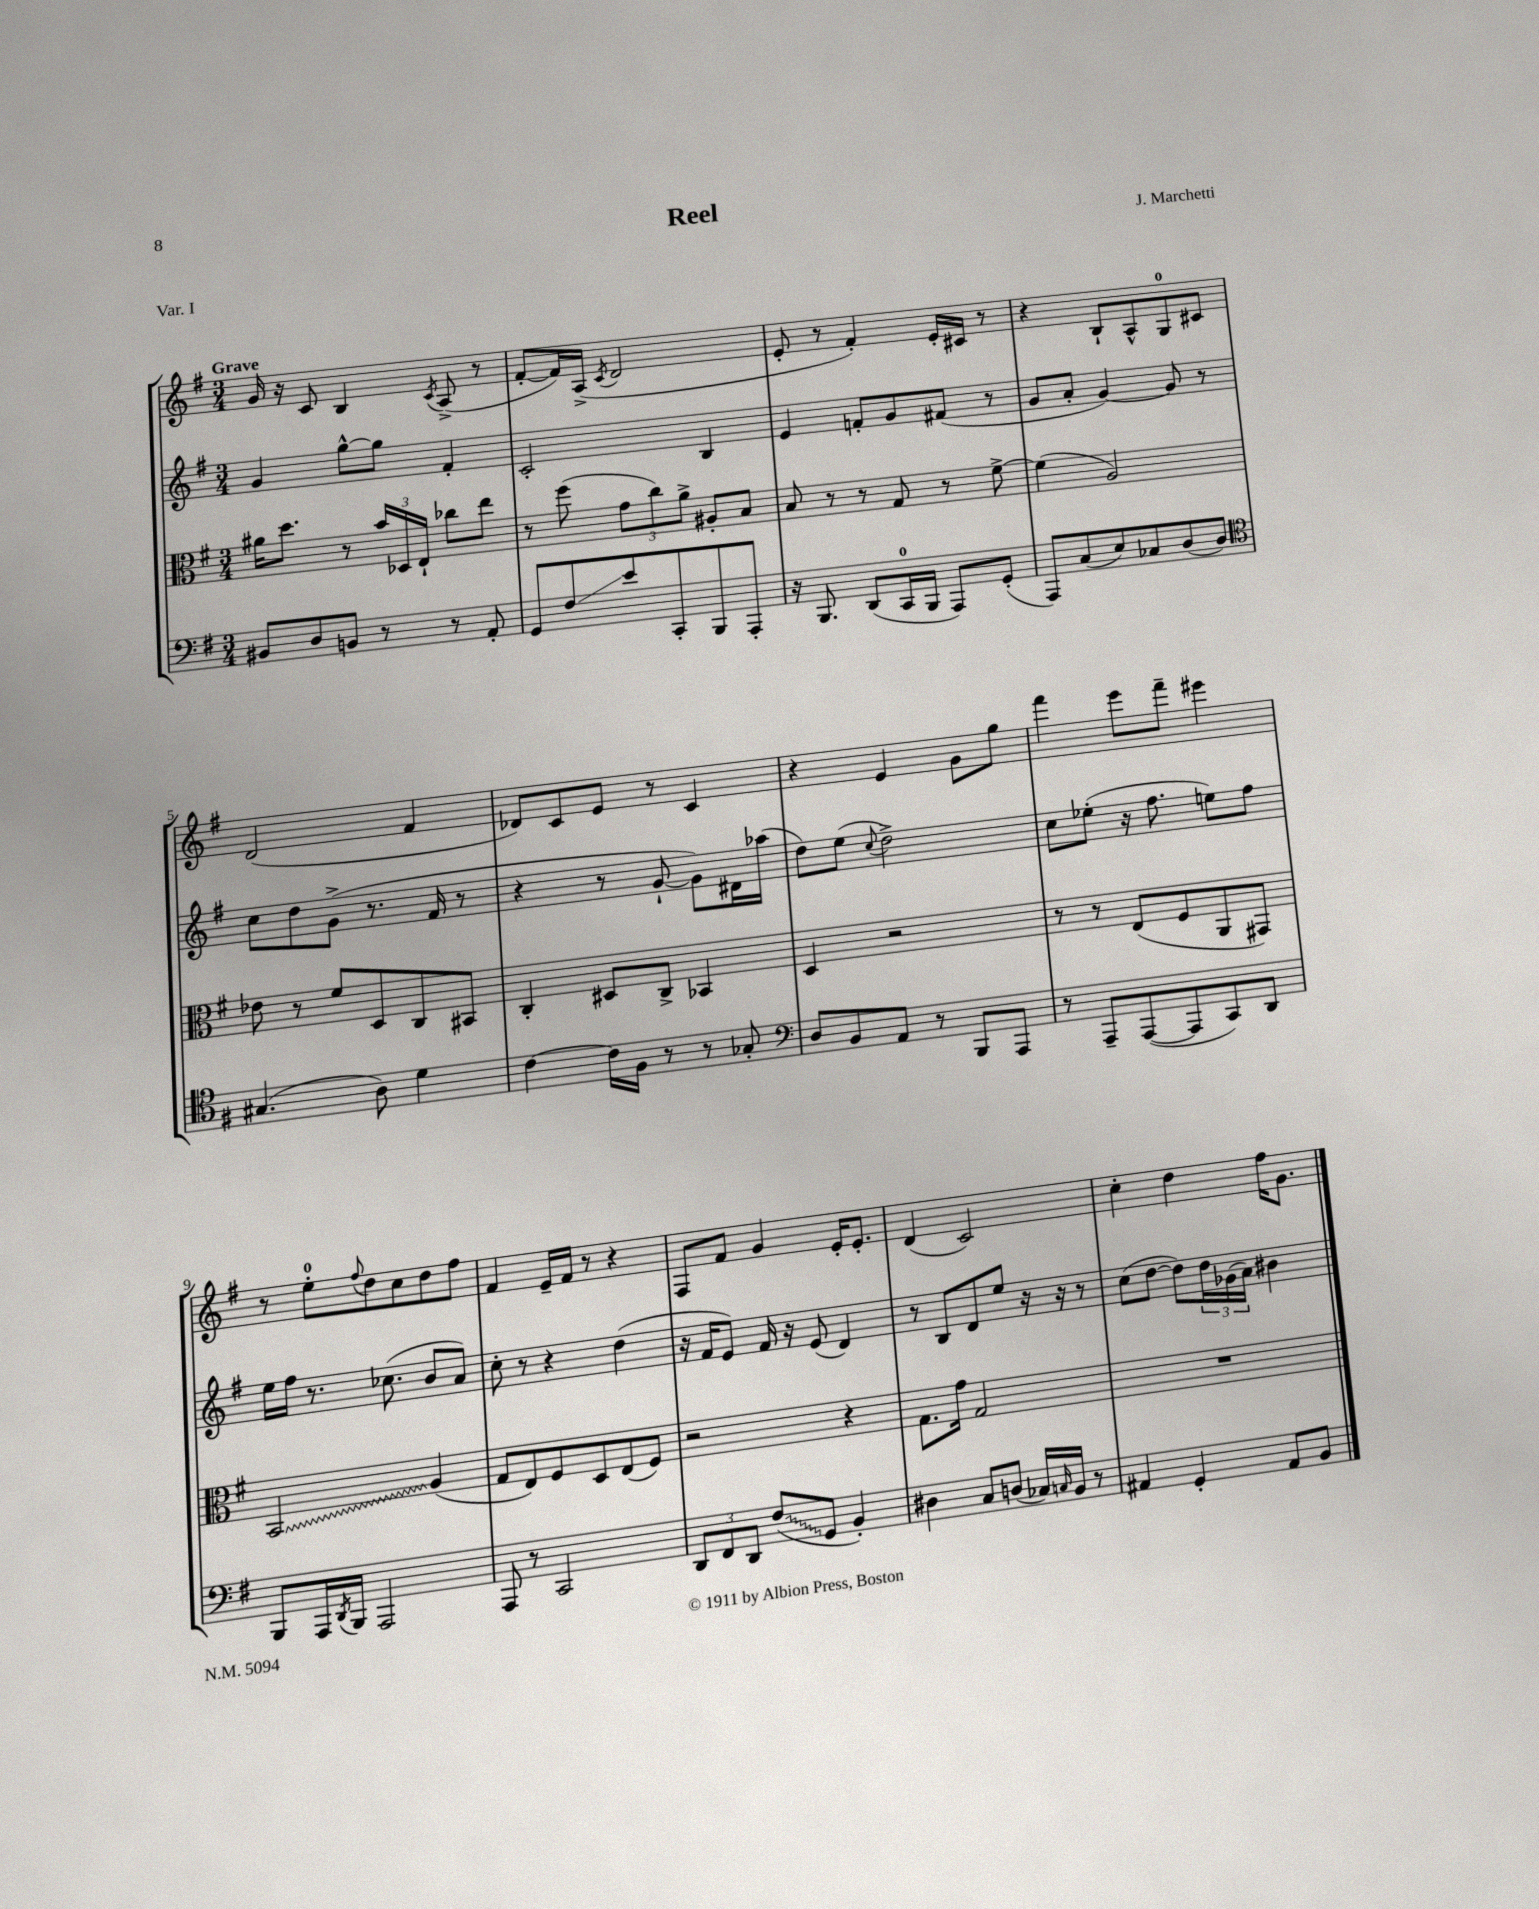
\header { title = "Reel" composer = "J. Marchetti" piece = "Var. I" }
<<
\new StaffGroup <<
\new Staff = "s0" {
    \clef treble \key g \major \numericTimeSignature \time 3/4 \tempo "Grave"
    g'16 r16 c'8 b4 \acciaccatura { c'8 } a8->( r8 |
    fis'8~-. fis'16) a16->( \acciaccatura { c'8 } d'2 |
    e'8-. r8 fis'4-.) e'16-. cis'16 r8 |
    r4 b8-! a8-^ g8-0 cis'8 |
    d'2( fis'4 |
    des'8) c'8 e'8 r8 c'4 |
    r4 e'4 g'8 g''8 |
    fis'''4 e'''8 fis'''8-- eis'''4 |
    r8 e''8-0-. \appoggiatura { fis''8 } d''8 c''8 d''8 fis''8 |
    fis'4 e'16-- fis'16 r8 r4 |
    fis8 fis'8 g'4 e'16-. e'8.-. |
    d'4( c'2) |
    c''4-. d''4 fis''16 g'8. \bar "|." |
}
\new Staff = "s1" {
    \clef treble \key g \major \numericTimeSignature \time 3/4
    g'4 g''8~-^ g''8 fis'4-. |
    c'2-. b4 |
    e'4 f'8-. g'8 fis'8( r8 |
    g'8 a'8-. g'4~) g'8 r8 |
    c''8 d''8 g'8->( r8. fis'16 r8 |
    r4 r8 g'8~-! g'8) dis'16 aes''16( |
    d''8) e''8( \appoggiatura { c''8 } d''2->) |
    c''8 ees''8-.( r16 fis''8. e''8) fis''8 |
    e''16 fis''16 r8. ces''8.( b'8 a'8) |
    c''8-. r8 r4 d''4( |
    r16 fis'16 e'8) fis'16 r16 e'8( d'4) |
    r8 b8 d'8 e''8 r16 r16 r8 |
    c''8( d''8~ d''8) \tuplet 3/2 { d''16 ges'16( a'16) } bis'4 \bar "|." |
}
\new Staff = "s2" {
    \clef alto \key g \major \numericTimeSignature \time 3/4
    ais'16 d''8. r8 \tuplet 3/2 { b'16 des16 e16-! } ces''8 e''8 |
    r8 fis''8( \tuplet 3/2 { g'8 c''8) a'8-> } ais8-. b8 |
    b8 r8 r8 g8 r8 fis'8~-> |
    fis'4( a2) |
    ees'8 r8 fis'8 d8 c8 bis,8 |
    c4-. dis8 c8-> bes,4 |
    d4 r2 |
    r8 r8 e8( fis8 a,8 gis,8) |
    \once \override Glissando.style = #'zigzag b,2\glissando a4( |
    g8 e8) fis8 d8 e8( fis8) |
    r2 r4 |
    g8. g'16 g2 |
    R2. \bar "|." |
}
\new Staff = "s3" {
    \clef bass \key g \major \numericTimeSignature \time 3/4
    bis,8 d8 b,8 r8 r8 a,8-. |
    g,8 fis8\glissando e'8 c,8-. b,,8 a,,8-. |
    r16 b,,8. d,8( c,16-0 b,,16 a,,8) g,8-.( |
    a,,8) c8( e8) ces8 d8( d8) |
    \clef tenor gis4.( a8) d'4 |
    c'4~ c'16 fis16 r8 r8 ges8-. |
    \clef bass d8 b,8 a,8 r8 b,,8 a,,8 |
    r8 a,,8-- a,,8~( a,,8 c,8) d,8 |
    b,,8 a,,16 \acciaccatura { d,8 } b,,16 a,,2 |
    a,,8 r8 c,2 |
    \tuplet 3/2 { d,8 fis,8 d,8 } \once \override Glissando.style = #'zigzag fis8\glissando( g,8 b,4-.) |
    dis4 c8 d8( ces16) \grace { c16 } b,16 r8 |
    ais,4 g,4-. ais,8 b,8 \bar "|." |
}
>>
>>
